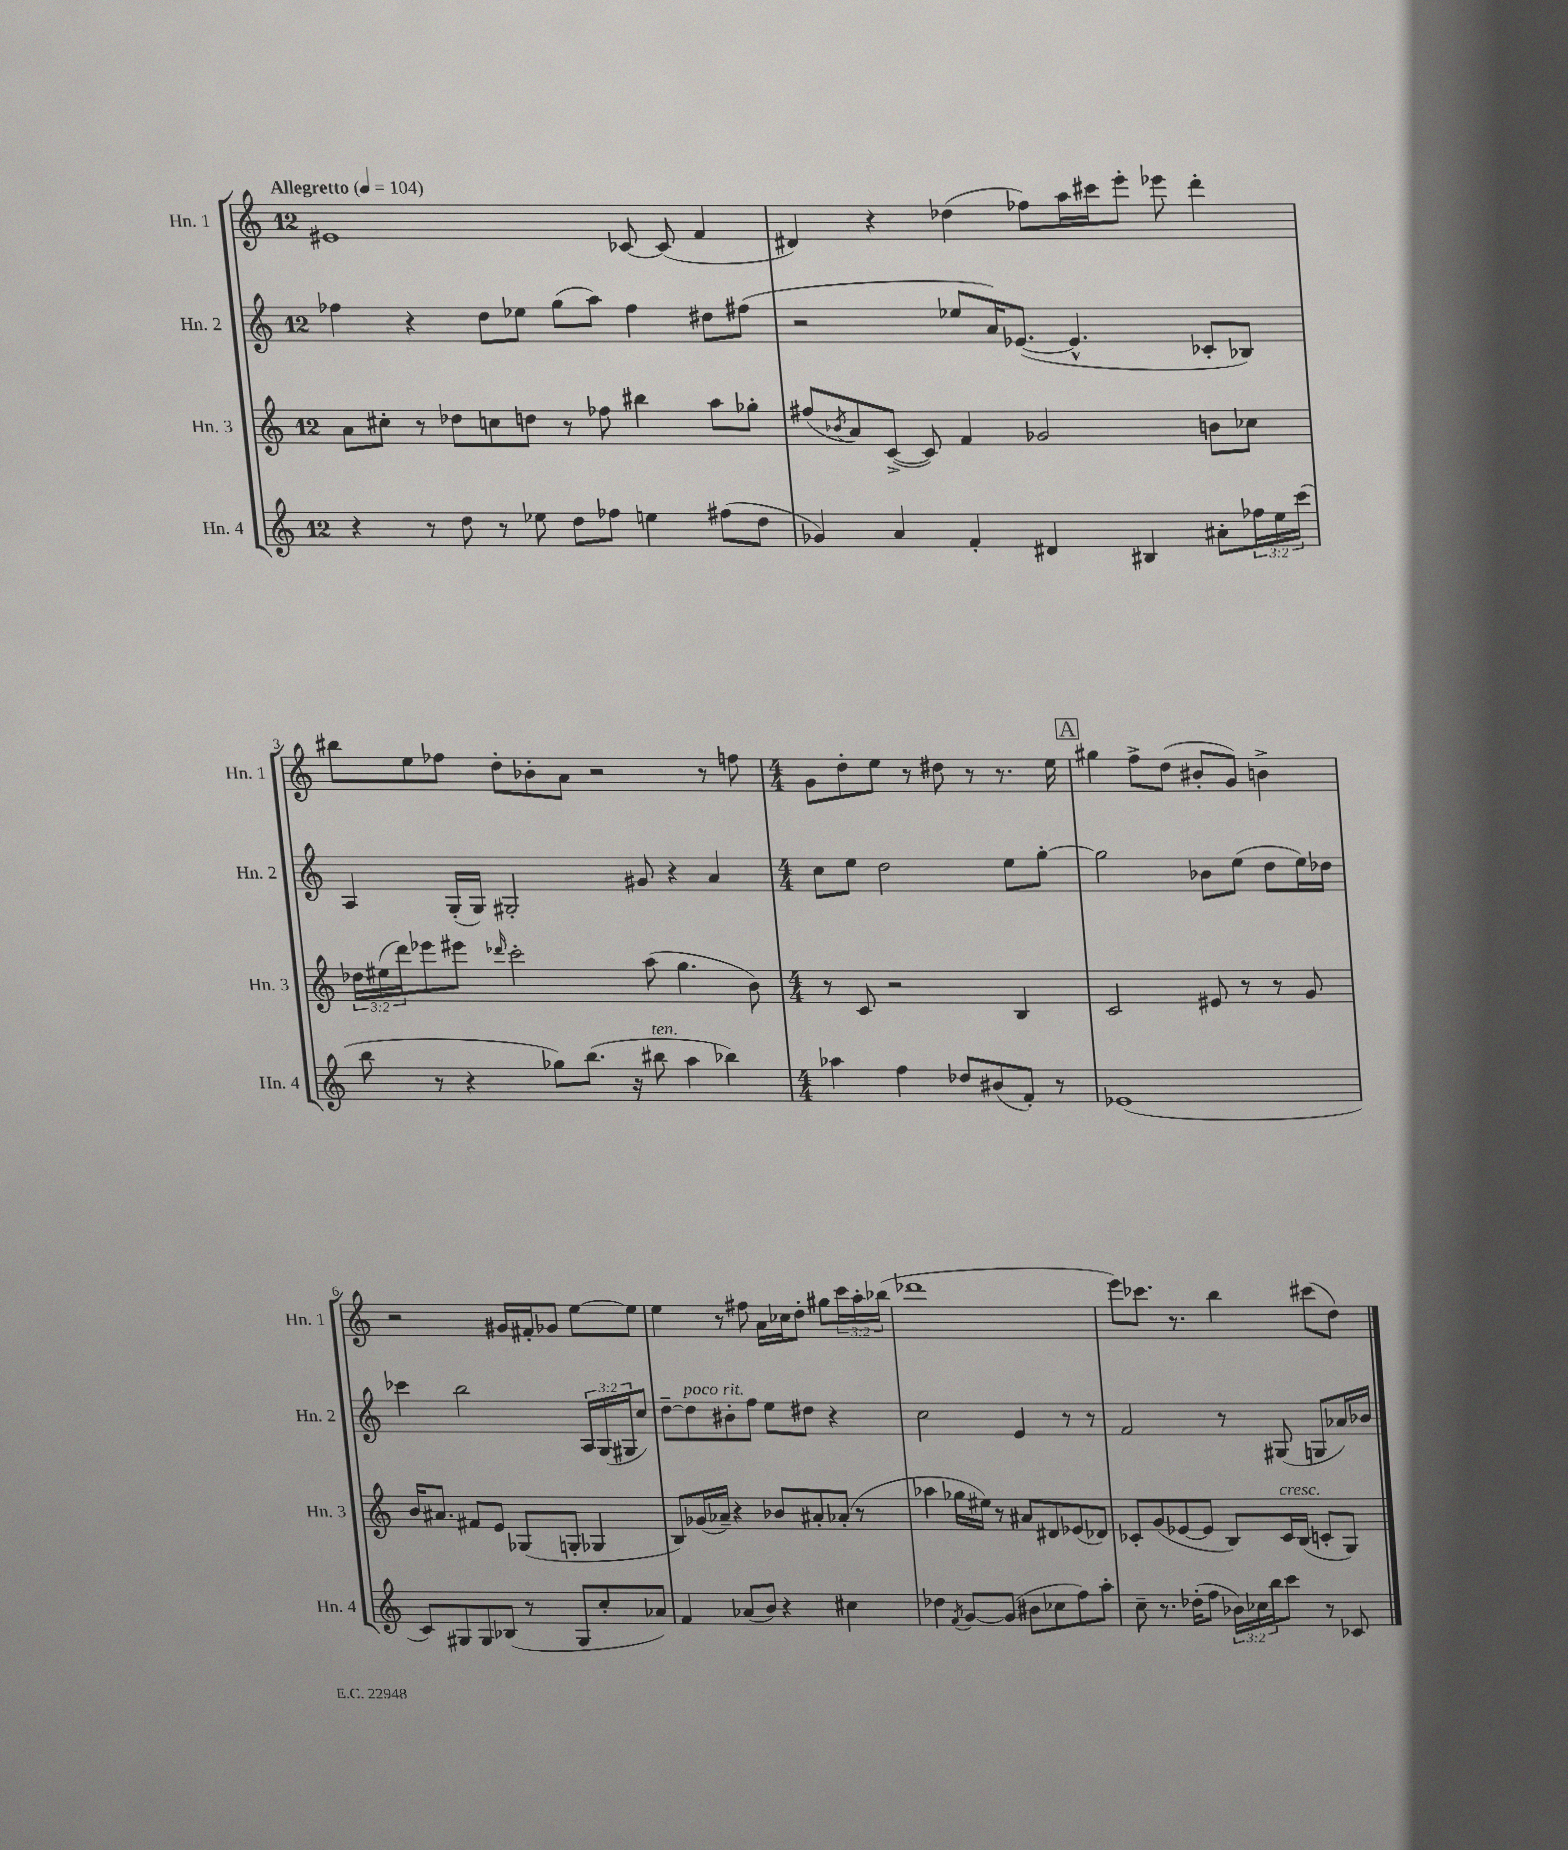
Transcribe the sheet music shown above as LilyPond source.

<<
\new StaffGroup <<
\new Staff = "s0" \with { instrumentName = "Hn. 1" shortInstrumentName = "Hn. 1" } {
    \clef treble \key c \major \once \override Staff.TimeSignature.style = #'single-digit \time 12/8 \override Staff.TupletNumber.text = #tuplet-number::calc-fraction-text \tempo "Allegretto" 4 = 104
    eis'1 ces'8~ ces'8( f'4 |
    dis'4) r4 des''4( fes''8) a''16 cis'''16 e'''8-. ees'''8 d'''4-. |
    bis''8 e''8 fes''8 d''8-. bes'8-. a'8 r2 r8 f''8 |
    \numericTimeSignature \time 4/4 g'8 d''8-. e''8 r8 dis''8 r8 r8. e''16 |
    \mark \markup { \box "A" } gis''4 f''8-> d''8( bis'8-. g'8) b'4-> |
    r2 gis'16 fis'16-. ges'8 e''8~ e''8 |
    e''4 r8 fis''8 a'16 ces''16 d''8-. gis''8 \tuplet 3/2 { c'''16 a''16-. bes''16( } |
    des'''1 |
    e'''8) ces'''8. r8. b''4 cis'''8( d''8) \bar "|." |
}
\new Staff = "s1" \with { instrumentName = "Hn. 2" shortInstrumentName = "Hn. 2" } {
    \clef treble \key c \major \once \override Staff.TimeSignature.style = #'single-digit \time 12/8 \override Staff.TupletNumber.text = #tuplet-number::calc-fraction-text
    fes''4 r4 d''8 ees''8 g''8( a''8) fes''4 dis''8 fis''8( |
    r2 ees''8 a'16) ees'8.~( ees'4.-^ ces'8-. bes8) |
    a4 g16-.( g16) gis2-. gis'8 r4 a'4 |
    \numericTimeSignature \time 4/4 c''8 e''8 d''2 e''8 g''8~-. |
    \mark \markup { \box "A" } g''2 bes'8 e''8( d''8 e''16) des''16 |
    ces'''4 b''2 \tuplet 3/2 { a16 g16( gis16 } c''8) |
    d''8~-- d''8^\markup { \italic "poco rit." } bis'8-. f''8 e''8 dis''8 r4 |
    c''2 e'4 r8 r8 |
    f'2 r8 gis8( g8 aes'16) bes'16 \bar "|." |
}
\new Staff = "s2" \with { instrumentName = "Hn. 3" shortInstrumentName = "Hn. 3" } {
    \clef treble \key c \major \once \override Staff.TimeSignature.style = #'single-digit \time 12/8 \override Staff.TupletNumber.text = #tuplet-number::calc-fraction-text
    a'8 cis''8-. r8 des''8 c''8 d''8 r8 fes''8 bis''4 a''8 ges''8-. |
    fis''8( \acciaccatura { bes'8 } a'8) c'8~->( c'8) f'4 ges'2 b'8 ces''8 |
    \tuplet 3/2 { des''16 eis''16( d'''16) } ees'''8 eis'''8 \grace { des'''16 } c'''2-. a''8( g''4. b'8) |
    \numericTimeSignature \time 4/4 r8 c'8 r2 b4 |
    \mark \markup { \box "A" } c'2 eis'8 r8 r8 g'8 |
    b'16 ais'8. fis'8 e'8 ges8( g8-. ges4 |
    b8) ges'16( aes'16--) r4 bes'8 ais'8-. aes'8-.( r8 |
    aes''4 ges''16 eis''16) r8 ais'8 dis'8 ees'8( des'8) |
    ces'8-. g'8( ees'8~ ees'8 b8) ces'16^\markup { \italic "cresc." } b16( c'8-. g8) \bar "|." |
}
\new Staff = "s3" \with { instrumentName = "Hn. 4" shortInstrumentName = "Hn. 4" } {
    \clef treble \key c \major \once \override Staff.TimeSignature.style = #'single-digit \time 12/8 \override Staff.TupletNumber.text = #tuplet-number::calc-fraction-text
    r4 r8 d''8 r8 ees''8 d''8 fes''8 e''4 fis''8( d''8 |
    ges'4) a'4 f'4-. dis'4 bis4 ais'8-. \tuplet 3/2 { fes''16 e''16 c'''16( } |
    b''8 r8 r4 ges''8) b''8.( r16 bis''8^\markup { \italic "ten." } a''4 bes''4) |
    \numericTimeSignature \time 4/4 aes''4 f''4 des''8 bis'8( f'8-.) r8 |
    \mark \markup { \box "A" } ees'1( |
    c'8) gis8 gis8 bes8( r8 gis8 c''8-. aes'8) |
    f'4 aes'8( b'8) r4 cis''4 |
    des''4 \acciaccatura { f'8 } g'8~ g'8( bis'8 ces''8 f''8) a''8-. |
    c''8-- r8. des''16-.( f''8 \tuplet 3/2 { bes'16) ces''16 b''16 } c'''8 r8 ces'8 \bar "|." |
}
>>
>>
